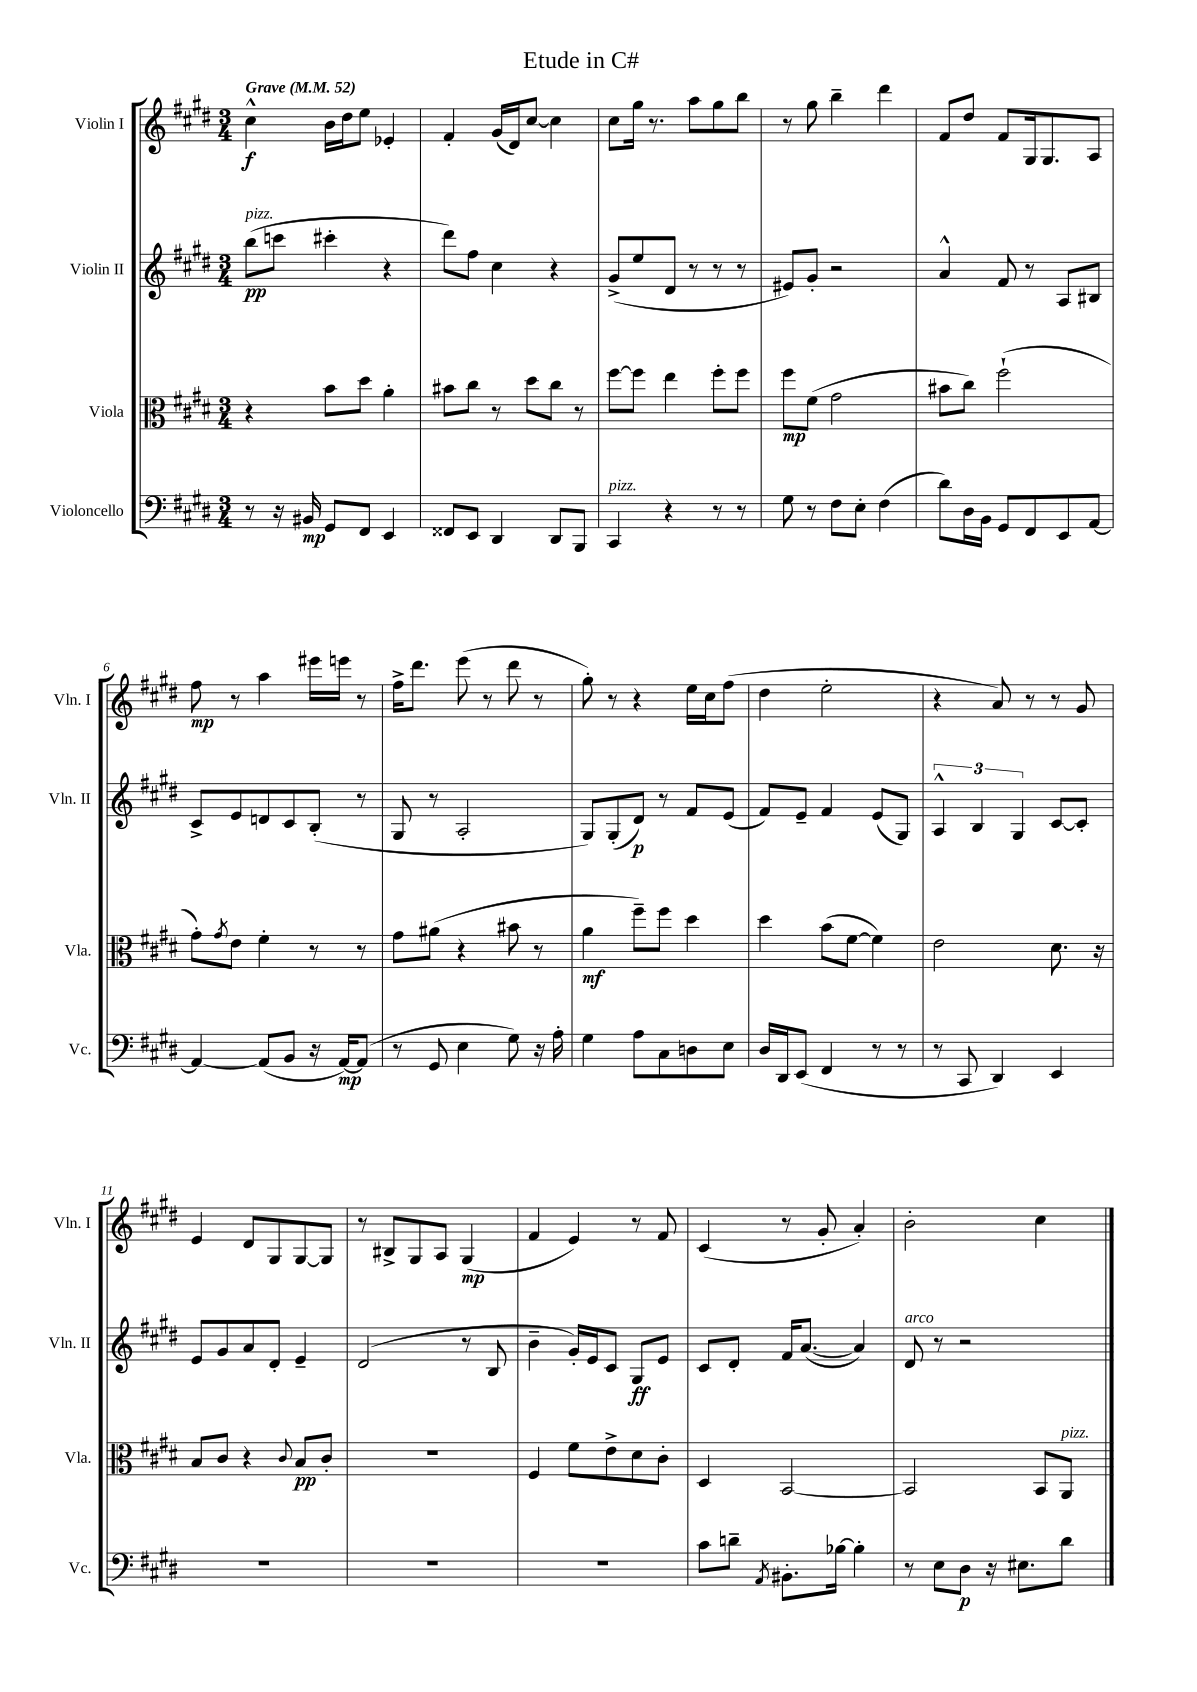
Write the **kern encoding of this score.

**kern	**dynam	**kern	**dynam	**kern	**dynam	**kern	**dynam
*part4	*part4	*part3	*part3	*part2	*part2	*part1	*part1
*staff4	*staff4	*staff3	*staff3	*staff2	*staff2	*staff1	*staff1
*I"Violoncello	*	*I"Viola	*	*I"Violin II	*	*I"Violin I	*
*I'Vc.	*	*I'Vla.	*	*I'Vln. II	*	*I'Vln. I	*
*clefF4	*	*clefC3	*	*clefG2	*	*clefG2	*
*k[f#c#g#d#]	*	*k[f#c#g#d#]	*	*k[f#c#g#d#]	*	*k[f#c#g#d#]	*
*M3/4	*	*M3/4	*	*M3/4	*	*M3/4	*
*MM52	*	*MM52	*	*MM52	*	*MM52	*
=1	=1	=1	=1	=1	=1	=1	=1
!	!	!	!	!	!	!LO:TX:a:B:t=Grave	!
!	!	!	!	!LO:TX:a:i:t=pizz.	!	!	!
8r	.	4r	.	(8bb\L	pp	4cc#^^\	f
16r	.	.	.	8cccn\J	.	.	.
16BB#X/	mp	.	.	.	.	.	.
8GG#/L	.	8b\L	.	4ccc#X'\	.	16b\LL	.
.	.	.	.	.	.	16dd#\J	.
8FF#/J	.	8dd#\J	.	.	.	8ee\J	.
4EE/	.	4a'\	.	4r	.	4e-X'/	.
=2	=2	=2	=2	=2	=2	=2	=2
8FF##X/L	.	8b#X\L	.	8ddd#\L)	.	4f#'/	.
8EE/J	.	8cc#\J	.	8ff#\J	.	.	.
4DD#/	.	8r	.	4cc#\	.	(16g#/LL	.
.	.	.	.	.	.	16d#/J)	.
.	.	8dd#\L	.	.	.	[8cc#/J	.
8DD#/L	.	8cc#\J	.	4r	.	4cc#\]	.
8BBB/J	.	8r	.	.	.	.	.
=3	=3	=3	=3	=3	=3	=3	=3
!LO:TX:a:i:t=pizz.	!	!	!	!	!	!	!
4CC#/	.	[8ff#\L	.	(8g#^/L	.	8cc#\L	.
.	.	8ff#\J]	.	8ee/	.	16gg#\Jk	.
.	.	.	.	.	.	8.r	.
4r	.	4ee\	.	8d#/J	.	.	.
.	.	.	.	8r	.	8aa\L	.
8r	.	8ff#'\L	.	8r	.	8gg#\	.
8r	.	8ff#\J	.	8r	.	8bb\J	.
=4	=4	=4	=4	=4	=4	=4	=4
8G#\	.	8ff#\L	mp	8e#X/L)	.	8r	.
8r	.	(8f#\J	.	8g#'/J	.	8gg#\	.
8F#\L	.	2g#\	.	2r	.	4bb~\	.
8E'\J	.	.	.	.	.	.	.
(4F#\	.	.	.	.	.	4ddd#\	.
=5	=5	=5	=5	=5	=5	=5	=5
8d#\L)	.	8b#X\L	.	4a^^/	.	8f#/L	.
16D#\L	.	8cc#\J)	.	.	.	8dd#/J	.
16BB\JJ	.	.	.	.	.	.	.
8GG#/L	.	(2ff#`\	.	8f#/	.	8f#/L	.
8FF#/	.	.	.	8r	.	16G#/k	.
.	.	.	.	.	.	8.G#/	.
8EE/	.	.	.	8A/L	.	.	.
[8AA/J	.	.	.	8B#X/J	.	8A/J	.
!!LO:LB:g=z
=6	=6	=6	=6	=6	=6	=6	=6
4AA/_	.	8g#'\L)	.	8c#^/L	.	8ff#\	mp
.	.	8qg#/	.	.	.	.	.
.	.	8e\J	.	8e/	.	8r	.
(8AA/L]	.	4f#'\	.	8dn/	.	4aa\	.
8BB/J	.	.	.	8c#/	.	.	.
16r	.	8r	.	(8B'/J	.	16eee#X\LL	.
[16AA/KL)	mp	.	.	.	.	16eeen\JJ	.
(8AA/J]	.	8r	.	8r	.	8r	.
=7	=7	=7	=7	=7	=7	=7	=7
8r	.	8g#\L	.	8G#/	.	16ff#^\KL	.
.	.	.	.	.	.	8.ddd#\J	.
8GG#/	.	(8a#X\J	.	8r	.	.	.
4E\	.	4r	.	2A'/	.	(8eee\	.
.	.	.	.	.	.	8r	.
8G#\)	.	8b#X\	.	.	.	8ddd#\	.
16r	.	8r	.	.	.	8r	.
16A'\	.	.	.	.	.	.	.
=8	=8	=8	=8	=8	=8	=8	=8
4G#\	.	4a\	mf	8G#/L)	.	8gg#'\)	.
.	.	.	.	(8G#'/	.	8r	.
8A\L	.	8ff#~\L)	.	8d#/J)	p	4r	.
8C#\	.	8ff#\J	.	8r	.	.	.
8Dn\	.	4dd#\	.	8f#/L	.	16ee\LL	.
.	.	.	.	.	.	16cc#\J	.
8E\J	.	.	.	(8e/J	.	(8ff#\J	.
=9	=9	=9	=9	=9	=9	=9	=9
16D#/LL	.	4dd#\	.	8f#/L)	.	4dd#\	.
16DD#/J	.	.	.	.	.	.	.
(8EE/J	.	.	.	8e~/J	.	.	.
4FF#/	.	(8b\L	.	4f#/	.	2ee'\	.
.	.	[8f#\J	.	.	.	.	.
8r	.	4f#\])	.	(8e/L	.	.	.
8r	.	.	.	8G#/J)	.	.	.
=10	=10	=10	=10	=10	=10	=10	=10
8r	.	2e\	.	6A^^/	.	4r	.
8CC#/	.	.	.	.	.	.	.
.	.	.	.	6B/	.	.	.
4DD#/)	.	.	.	.	.	8a/)	.
.	.	.	.	6G#/	.	.	.
.	.	.	.	.	.	8r	.
4EE/	.	8.d#\	.	[8c#/L	.	8r	.
.	.	.	.	8c#'/J]	.	8g#/	.
.	.	16r	.	.	.	.	.
!!LO:LB:g=z
=11	=11	=11	=11	=11	=11	=11	=11
2.r	.	8B/L	.	8e/L	.	4e/	.
.	.	8c#/J	.	8g#/	.	.	.
.	.	4r	.	8a/	.	8d#/L	.
.	.	.	.	8d#'/J	.	8G#/	.
.	.	8qqc#/	.	.	.	.	.
.	.	8B/L	pp	4e~/	.	[8G#/	.
.	.	8c#'/J	.	.	.	8G#/J]	.
=12	=12	=12	=12	=12	=12	=12	=12
2.r	.	2.r	.	(2d#/	.	8r	.
.	.	.	.	.	.	8B#X^/L	.
.	.	.	.	.	.	8G#/	.
.	.	.	.	.	.	8A/J	.
.	.	.	.	8r	.	(4G#/	mp
.	.	.	.	8B/	.	.	.
=13	=13	=13	=13	=13	=13	=13	=13
2.r	.	4F#/	.	4b~\	.	4f#/	.
.	.	8f#\L	.	16g#'/LL)	.	4e/)	.
.	.	.	.	16e/J	.	.	.
.	.	8e^\	.	8c#/J	.	.	.
.	.	8d#\	.	8G#/L	ff	8r	.
.	.	8c#'\J	.	8e/J	.	8f#/	.
=14	=14	=14	=14	=14	=14	=14	=14
8c#\L	.	4D#/	.	8c#/L	.	(4c#/	.
8dn~\J	.	.	.	8d#'/J	.	.	.
8qAA/	.	.	.	.	.	.	.
8.BB#X'\L	.	[2BB/	.	16f#/KL	.	8r	.
.	.	.	.	([8.a/J	.	.	.
.	.	.	.	.	.	8g#'/	.
[16B-X\Jk	.	.	.	.	.	.	.
4B-'\]	.	.	.	4a/])	.	4a'/)	.
=15	=15	=15	=15	=15	=15	=15	=15
!	!	!	!	!LO:TX:a:i:t=arco	!	!	!
8r	.	2BB/]	.	8d#/	.	2b'\	.
8E\L	.	.	.	8r	.	.	.
8D#\J	p	.	.	2r	.	.	.
16r	.	.	.	.	.	.	.
8.E#X\L	.	.	.	.	.	.	.
.	.	8BB/L	.	.	.	4cc#\	.
!	!	!LO:TX:a:i:t=pizz.	!	!	!	!	!
8d#\J	.	8AA/J	.	.	.	.	.
==	==	==	==	==	==	==	==
*-	*-	*-	*-	*-	*-	*-	*-
